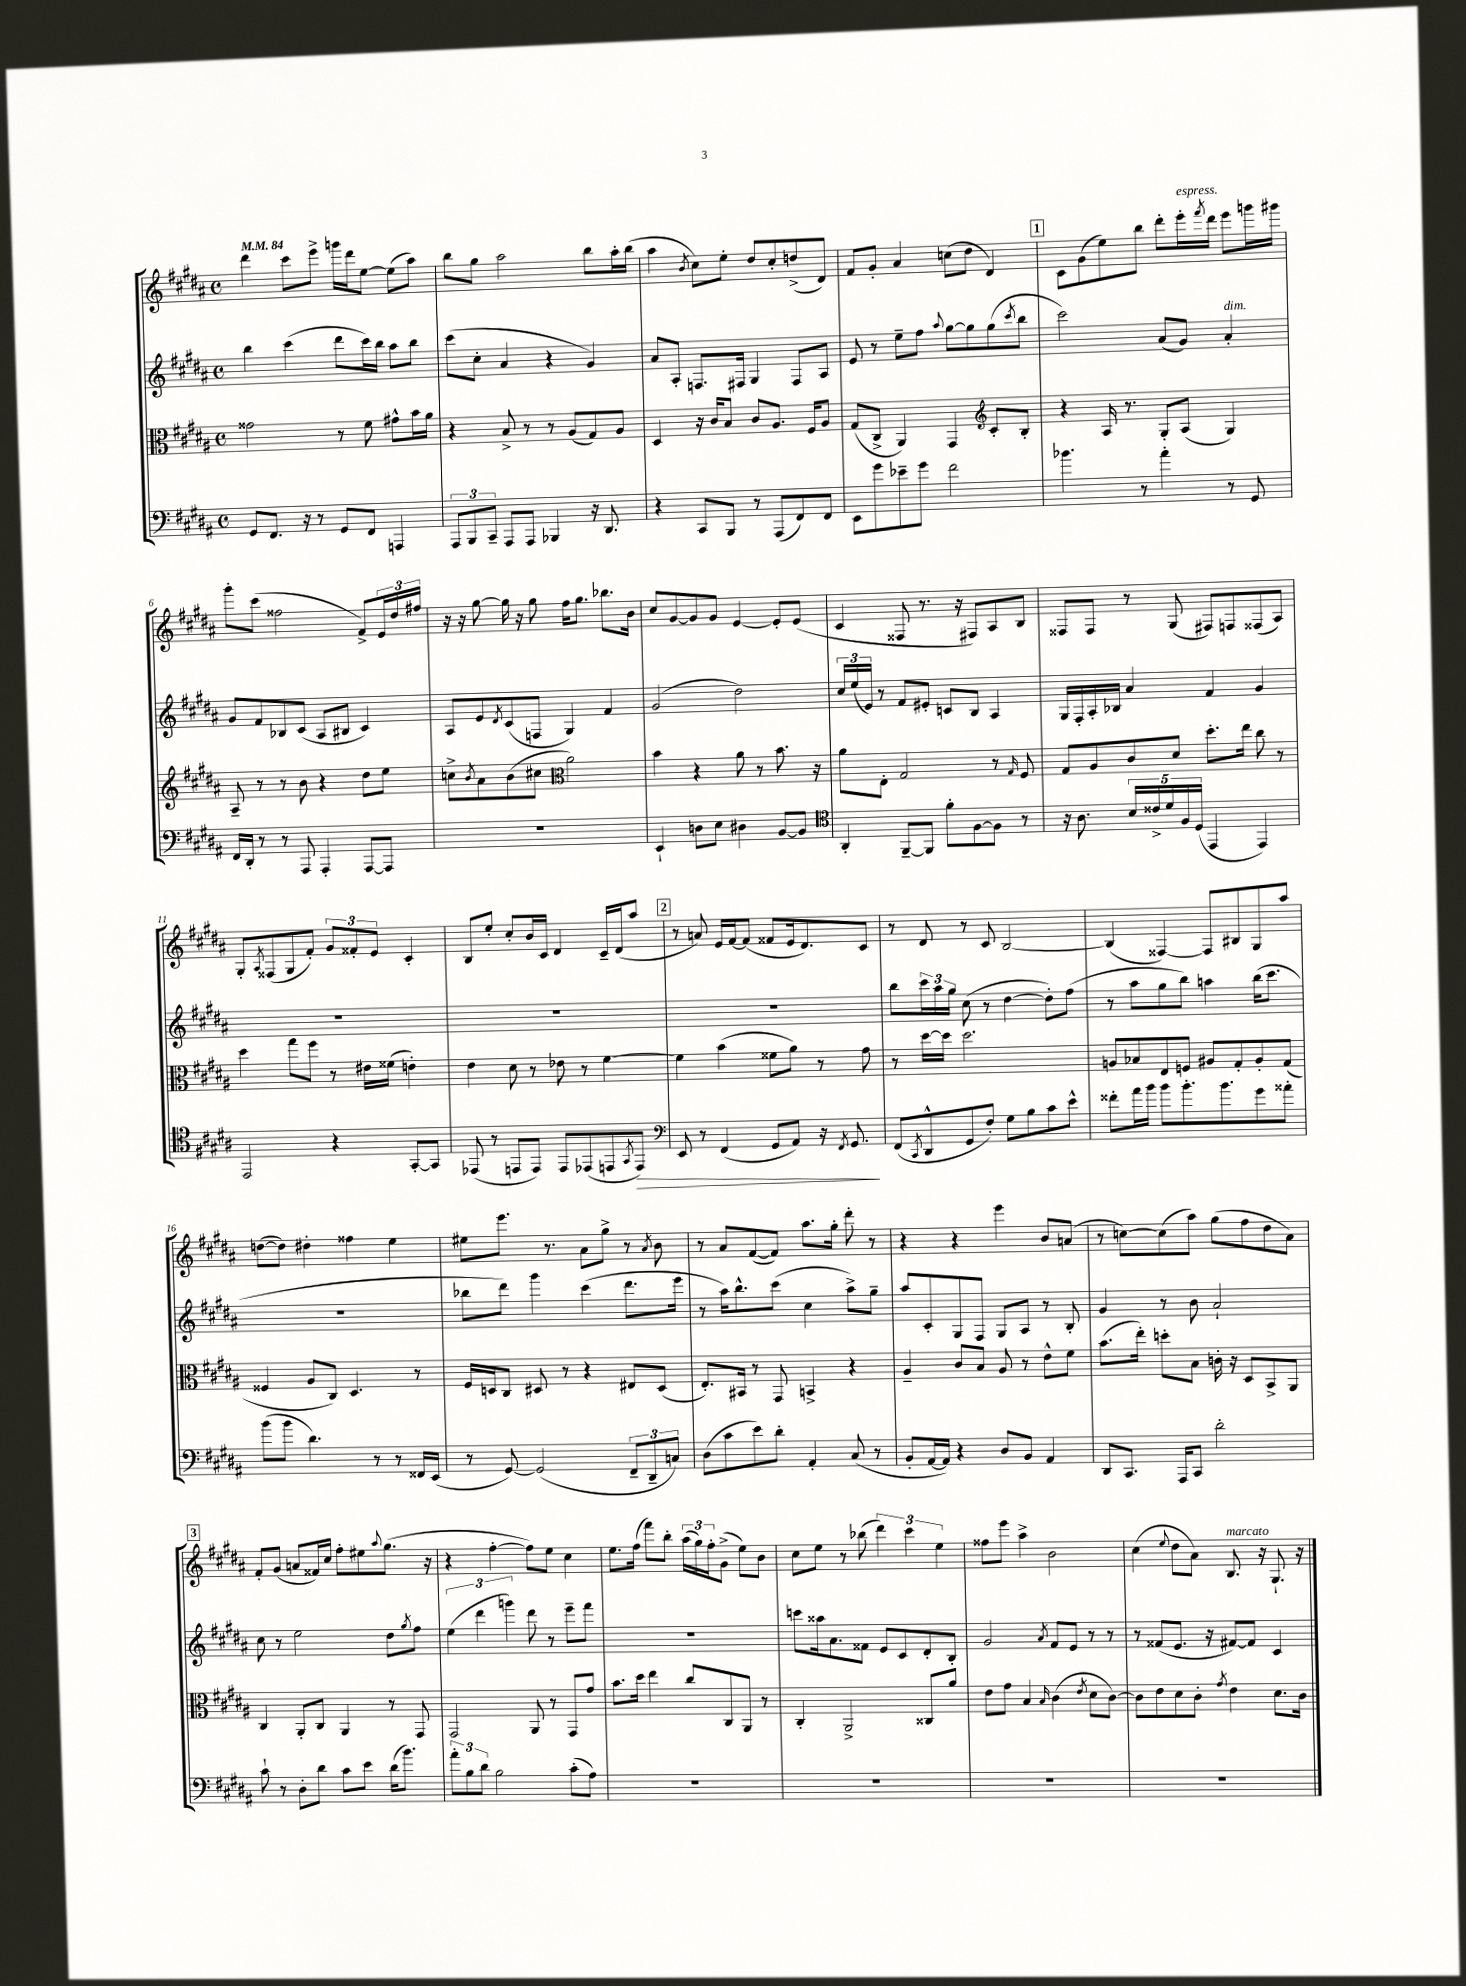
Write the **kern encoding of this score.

**kern	**dynam	**kern	**kern	**kern
*part4	*part4	*part3	*part2	*part1
*staff4	*staff4	*staff3	*staff2	*staff1
*clefF4	*	*clefC3	*clefG2	*clefG2
*k[f#c#g#d#a#]	*	*k[f#c#g#d#a#]	*k[f#c#g#d#a#]	*k[f#c#g#d#a#]
*M4/4	*	*M4/4	*M4/4	*M4/4
*met(c)	*	*met(c)	*met(c)	*met(c)
*MM84	*	*MM84	*MM84	*MM84
=1	=1	=1	=1	=1
8GG#/L	.	2g##X\	4bb\	4ddd#\
8.FF#/J	.	.	.	.
.	.	.	(4ccc#\	8ccc#\L
16r	.	.	.	.
8r	.	.	.	8eee^\J
8GG#/L	.	8r	8ddd#\L	16gggn\LL
.	.	.	.	16ddd#\J
8FF#/J	.	8f#\	16ccc#\L)	[8ee\J
.	.	.	16bb\JJ	.
4AAAn/	.	8g#X^^\L	8aa#\L	(8ee\L]
.	.	16b\L	8bb\J	8aa#\J)
.	.	16a#\JJ	.	.
=2	=2	=2	=2	=2
12AAA#/L	.	4r	(8ccc#\L	8bb\L
12BBB/	.	.	.	.
.	.	.	8cc#'\J	8gg#\J
12CC#~/J	.	.	.	.
8AAA#/L	.	8B^/	4a#/	2aa#\
8AAA#/J	.	8r	.	.
4BBB-X/	.	8r	4r	.
.	.	(8A#/L	.	.
16r	.	8G#/)	4g#/)	8bb\L
8.DD#/	.	.	.	.
.	.	8A#/J	.	16aa#'\L
.	.	.	.	(16bb\JJ
=3	=3	=3	=3	=3
4r	.	4D#/	8a#/L	4aa#\
.	.	.	8A#'/J	.
.	.	.	.	8qb/
8CC#/L	.	16r	8.Fn/L	8cc#\L)
.	.	16c#/KL	.	.
8BBB/J	.	8B/J	.	8ee'\J
.	.	.	16F#X/Jk	.
8r	.	8c#/L	4G#/	8dd#/L
(8AAA#/L	.	8.A#/J	.	8cc#'/
8FF#/)	.	.	8F#/L	(8ddn^/
.	.	16F#/KL	.	.
8FF#/J	.	8A#/J	8A#/J	8d#/J)
=4	=4	=4	=4	=4
8EE\L	.	(8G#/L	8e/	8f#/L
8g#\	.	8C#^/J	8r	8g#'/J
8e-X~\	.	4AA#/)	8ee~\L	4a#/
8g#\J	.	.	8ff#\J	.
.	.	.	8qqaa#/	.
2f#\	.	4GG#/	[8gg#\L	(8ccn\L
.	.	.	8gg#\]	8dd#\J
*	*	*clefG2	*	*
.	.	8c#'/L	(8gg#\	4d#/)
.	.	.	8qccc#/	.
.	.	8B'/J	8bb\J	.
!!LO:REH:place=s1:t=1
=5	=5	=5	=5	=5
4.b-X\	.	4r	2ccc#\)	8c#\L
.	.	.	.	(8g#\
.	.	16A#/	.	8ee\)
.	.	8.r	.	.
8r	.	.	.	8bb\J
4a#'\	.	8G#'/L	(8a#/L	8ddd#'\L
!	!	!	!	!LO:TX:a:i:t=espress.
.	.	(8A#/J	8g#/J)	16eee'\L
.	.	.	.	8qfff#/
.	.	.	.	16ddd#\JJ
!	!	!	!LO:TX:a:i:t=dim.	!
8r	.	4G#/)	4a#'/	8eee\L
8GG#/	.	.	.	16gggn\L
.	.	.	.	16ggg#X\JJ
!!LO:LB:g=z
=6	=6	=6	=6	=6
16FF#/LL	.	8A#~/	8g#/L	8ggg#'\L
16DD#'/JJ	.	.	.	.
8r	.	8r	8f#/	(8ccc#\J
8r	.	8r	8B-X/	2ff##X\
8AAA#/	.	8b\	(8c#/J	.
4AAA#'/	.	4r	8A#/L	.
.	.	.	8B#X/J	.
[8AAA#/L	.	8dd#\L	4c#/)	8f#^/L)
8AAA#/J]	.	8ee\J	.	24e/L
.	.	.	.	24dd#/
.	.	.	.	24ff#X/JJ
=7	=7	=7	=7	=7
1r	.	8ccn^\L	8A#/L	16r
.	.	.	.	16r
.	.	8qb/	.	.
.	.	8a#\	8e/	[8gg#\
.	.	.	8qd#/	.
.	.	(8b\	(8c#/	16gg#\]
.	.	.	.	16r
.	.	8cc#X\J	8Fn/J	8gg#\
*	*	*clefC3	*	*
.	.	2a#\)	4G#/)	16ff#\KL
.	.	.	.	8.gg#\J
.	.	.	4f#/	8.bb-X\L
.	.	.	.	16b\Jk
=8	=8	=8	=8	=8
4EE`/	.	4b\	(2g#/	8cc#/L
.	.	.	.	[8g#/
8Dn\L	.	4r	.	8g#/]
8E\J	.	.	.	8g#/J
4D#X\	.	8a#\	2dd#\)	[4e/
.	.	8r	.	.
[8BB/L	.	8.b\	.	8e'/L]
8BB/J]	.	.	.	(8e/J
.	.	16r	.	.
=9	=9	=9	=9	=9
*clefC4	*	*	*	*
4AA#'/	.	8a#\L	24cc#/LL	4c#/
.	.	.	(24ee/	.
.	.	.	24e/JJ)	.
.	.	8E'\J	8r	.
[8FF#~/L	.	2G#/	8f#/L	8F##X/
8FF#/J]	.	.	8e#X'/J	8.r
8f#'\L	.	.	8cn/L	.
.	.	.	.	16r
[8F#\	.	.	8B/J	8F#X/L)
8F#\J]	.	8r	4A#/	8A#/
.	.	16qqG#/	.	.
8r	.	8F#/	.	8B/J
=10	=10	=10	=10	=10
16r	.	8G#/L	16G#/LL	8F##X/L
8.A#\	.	.	16F#'/	.
.	.	8A#/	16A#'/	8F##/J
.	.	.	16B-X/JJ	.
20B/LL	.	8c#/	4a#/	8r
20c##X^/	.	.	.	.
20d#/	.	.	.	.
.	.	8d#/J	.	(8G#/
20F#/	.	.	.	.
(20D#/JJ	.	.	.	.
4EE/	.	8.dd#'\L	4f#/	8F#X/L)
.	.	.	.	8Fn/
.	.	16ee\Jk	.	.
4EE/)	.	8cc#\	4g#/	(8F##X/
.	.	8r	.	8A#/J)
!!LO:LB:g=z
=11	=11	=11	=11	=11
2EE/	.	4dd#\	1r	8G#'/L
.	.	.	.	8qA#/
.	.	.	.	(8F##X/
.	.	8gg#\L	.	8G#/
.	.	8ff#\J	.	8f#'/J)
4r	.	8r	.	12g#/L
.	.	.	.	12f##X'/
.	.	16e#X\LL	.	.
.	.	.	.	12e/J
.	.	(16f##X\JJ	.	.
[8GG#'/L	.	4en'\)	.	4c#'/
8GG#/J]	.	.	.	.
=12	=12	=12	=12	=12
(8EE-X/	.	4e\	1r	8B/L
8r	.	.	.	8ee'/J
8EEn/L	.	8d#\	.	8cc#'/L
8EE/J)	.	8r	.	16b/L
.	.	.	.	16c#/JJ
8EE/L	.	8e-X\	.	4d#/
(8EE-X/	.	8r	.	.
8EEn/	.	[4f#\	.	16c#~/LL
.	.	.	.	(16d#/J
8qGG#/	.	.	.	.
!	!LO:HP:b	!	!	!
8EE/J)	>	.	.	8aa#/J
!!LO:REH:place=s1:t=2
=13	=13	=13	=13	=13
*clefF4	*	*	*	*
8EE/	.	4f#\]	1r	8r
8r	.	.	.	8an/)
(4FF#/	.	(4b\	.	16e/LL
.	.	.	.	[16f#/J
.	.	.	.	(8f#/J]
8GG#/L	.	8f##X\L	.	8f##X/L
8AA#/J)	.	8a#\J)	.	16e/k
.	.	.	.	8.d#/)
16r	.	8r	.	.
8qFF#/	.	.	.	.
8.GG#/	.	.	.	.
.	.	8g#\	.	8c#/J
.	]	.	.	.
=14	=14	=14	=14	=14
(8FF#/L	.	8r	8bb\L	8r
8qCC#/	.	.	.	.
8DD#^^/	.	[16dd#\LL	24ccc#\L	8d#/
.	.	.	24aa#\	.
.	.	16dd#\JJ]	.	.
.	.	.	24gg#\JJ	.
8GG#/	.	2.dd#\	(8cc#\	8r
8F#'/J)	.	.	8r	8c#/
8G#\L	.	.	[4dd#\	[2B/
8B\	.	.	.	.
8c#\	.	.	8dd#'\L])	.
8e^^\J	.	.	(8ff#\J	.
=15	=15	=15	=15	=15
8f##X'\L	.	8An/L	8r	(4B/]
16a#\L	.	8B-X/	8aa#\L	.
16b\JJ	.	.	.	.
8b\L	.	8E/	8gg#\	[4F##X/)
8.b'\	.	8Fn/J	8bb\J)	.
.	.	8A#X/L	4aan\	8F##/L]
8.b\	.	.	.	.
.	.	8G#'/	.	8B#X/
8g#\	.	8A#'/	(16bb\KL	8G#/
.	.	.	8.ccc#\J	.
8a##X'\J	.	(8G#/J	.	8aa#/J
!!LO:LB:g=z
=16	=16	=16	=16	=16
(8b\L	.	4F##X/	1r	([8ddn\L
8b\J	.	.	.	8dd\J])
4.d#\)	.	8A#/L	.	4dd#X'\
.	.	8C#/J)	.	.
.	.	4.D#/	.	4ff##X\
8r	.	.	.	.
8r	.	.	.	4ee\
16FF##X/LL	.	8r	.	.
(16EE/JJ	.	.	.	.
=17	=17	=17	=17	=17
8r	.	16F#/LL	8bb-X\L	8ee#X\L
.	.	16Dn/J	.	.
[8GG#/)	.	8C#/J	8ddd#\J)	8.eee\J
(2GG#/]	.	8D#X/	4ggg#\	.
.	.	.	.	8.r
.	.	8r	.	.
.	.	4r	(4ccc#\	8a#\L
.	.	.	.	8gg#^\J
12FF#~/L	.	8E#X/L	8.ddd#\L	8r
12DD#~/	.	.	.	.
.	.	.	.	8qa#/
.	.	(8D#/J	.	8b\
12Cn/J)	.	.	.	.
.	.	.	16eee\Jk	.
=18	=18	=18	=18	=18
(8D#\L	.	8.E'/L)	8r	8r
8c#\	.	.	16aa#\KL)	8a#/L
.	.	16BB#X/Jk	8.bb^^\	.
8e\)	.	8r	.	([8f#/
8d#'\J	.	8GG#/	(8ccc#\J	8f#/J])
4AA#'/	.	4BBn^/	4cc#\	8.aa#\L
.	.	.	.	16gg#'\Jk
(8C#/	.	4r	8aa#^\L)	8ddd#'\
8r	.	.	8gg#~\J	8r
=19	=19	=19	=19	=19
8BB'/L	.	4A#~/	8aa#/L	4r
[16AA#/L	.	.	8c#'/	.
16AA#/JJ])	.	.	.	.
4r	.	8c#/L	8G#/	4r
.	.	8B/J	8F#/J	.
8D#/L	.	8A#/	8G#/L	4eee\
8BB/J	.	8r	8A#/J	.
4AA#/	.	8e^^\L	8r	8b/L
.	.	8f#\J	8B'/	(8an/J
=20	=20	=20	=20	=20
8DD#/L	.	(8.b\L	4g#/	8r
8.CC#/J	.	.	.	[8ccn\L)
.	.	16ee'\Jk)	.	.
.	.	8ddn'\L	8r	(8cc\]
16AAA#/KL	.	.	.	.
8CC#/J	.	8B\J	8b\	8aa#\J)
2d#'\	.	16cn'\	2a#`/	(8gg#\L
.	.	16r	.	.
.	.	8D#/L	.	8ff#\
.	.	8BB^/	.	8dd#\
.	.	8AA#/J	.	8a#\J)
!!LO:LB:g=z
!!LO:REH:place=s1:t=3
=21	=21	=21	=21	=21
8c#`\	.	4C#/	8cc#\	8f#'/L
8r	.	.	8r	(8g#/J
8D#'\L	.	8AA#'/L	2ee\	8an/L
8d#\J	.	8C#/J	.	16f##X/L)
.	.	.	.	16cc#/JJ
8c#\L	.	4AA#/	.	8ff#'\L
8e\J	.	.	.	8ee#X\
.	.	.	.	8qqaa#/
(16d#\KL	.	8r	8dd#\L	(8.gg#\J
8.b\J)	.	.	.	.
.	.	.	8qgg#/	.
.	.	8GG#/	8ff#\J	.
.	.	.	.	16r
=22	=22	=22	=22	=22
12a#'\L	.	2GG#/	(6ee\	4r
12B\	.	.	.	.
12d#\J	.	.	6ddd#\	.
2B\	.	.	.	[4ff#'\
.	.	.	6gggn\)	.
.	.	8AA#/	8ddd#\	8ff#\L])
.	.	8r	8r	8ee\J
(8c#'\L	.	8GG#/L	8eee~\L	4cc#\
8A#\J)	.	8g#/J	8fff#\J	.
=23	=23	=23	=23	=23
1r	.	8.b\L	1r	8.ee\L
.	.	16dd#\Jk	.	(16ff#\Jk
.	.	4ee\	.	8fff#\L)
.	.	.	.	8bb'\J
.	.	8cc#/L	.	(24aa#\LL
.	.	.	.	24gg#\)
.	.	.	.	24ff#'\J
.	.	8C#/	.	(8g#^\J
.	.	8AA#/J	.	8ee\L)
.	.	8r	.	8b\J
=24	=24	=24	=24	=24
1r	.	4C#'/	8cccn\L	8cc#\L
.	.	.	16aa##X\k	8ee\J
.	.	.	8.a#\	.
.	.	2AA#^/	.	8r
.	.	.	8f##X\J	(8bb-X\
.	.	.	8e/L	6ddd#\)
.	.	.	8c#/	.
.	.	.	.	6ccc#\
.	.	8C##X/L	8d#'/	.
.	.	.	.	6ee\
.	.	8a#/J	8B'/J	.
=25	=25	=25	=25	=25
1r	.	8e\L	2g#/	8ff##X\L
.	.	8g#\J	.	8eee\J
.	.	4B/	.	4aa#^\
.	.	16qqB/	8qa#/	.
.	.	(4c#\	8f#/L	2b\
.	.	.	8e/J	.
.	.	8qe/	.	.
.	.	8d#\L	8r	.
.	.	[8c#\J)	8r	.
=26	=26	=26	=26	=26
1r	.	8c#\L]	8r	(4cc#\
.	.	8e\	(8f##X/L	.
.	.	.	.	8qqee/
.	.	8d#\	8.e/J	8dd#\L
.	.	8c#'\J	.	8a#\J)
.	.	.	16r	.
.	.	8qg#/	.	.
!	!	!	!	!LO:TX:a:i:t=marcato
.	.	4e\	[8f#X/L)	8.B/
.	.	.	8f#/J]	.
.	.	.	.	16r
.	.	8.d#\L	4c#/	8.G#`/
.	.	16c#\Jk	.	16r
==	==	==	==	==
*-	*-	*-	*-	*-
